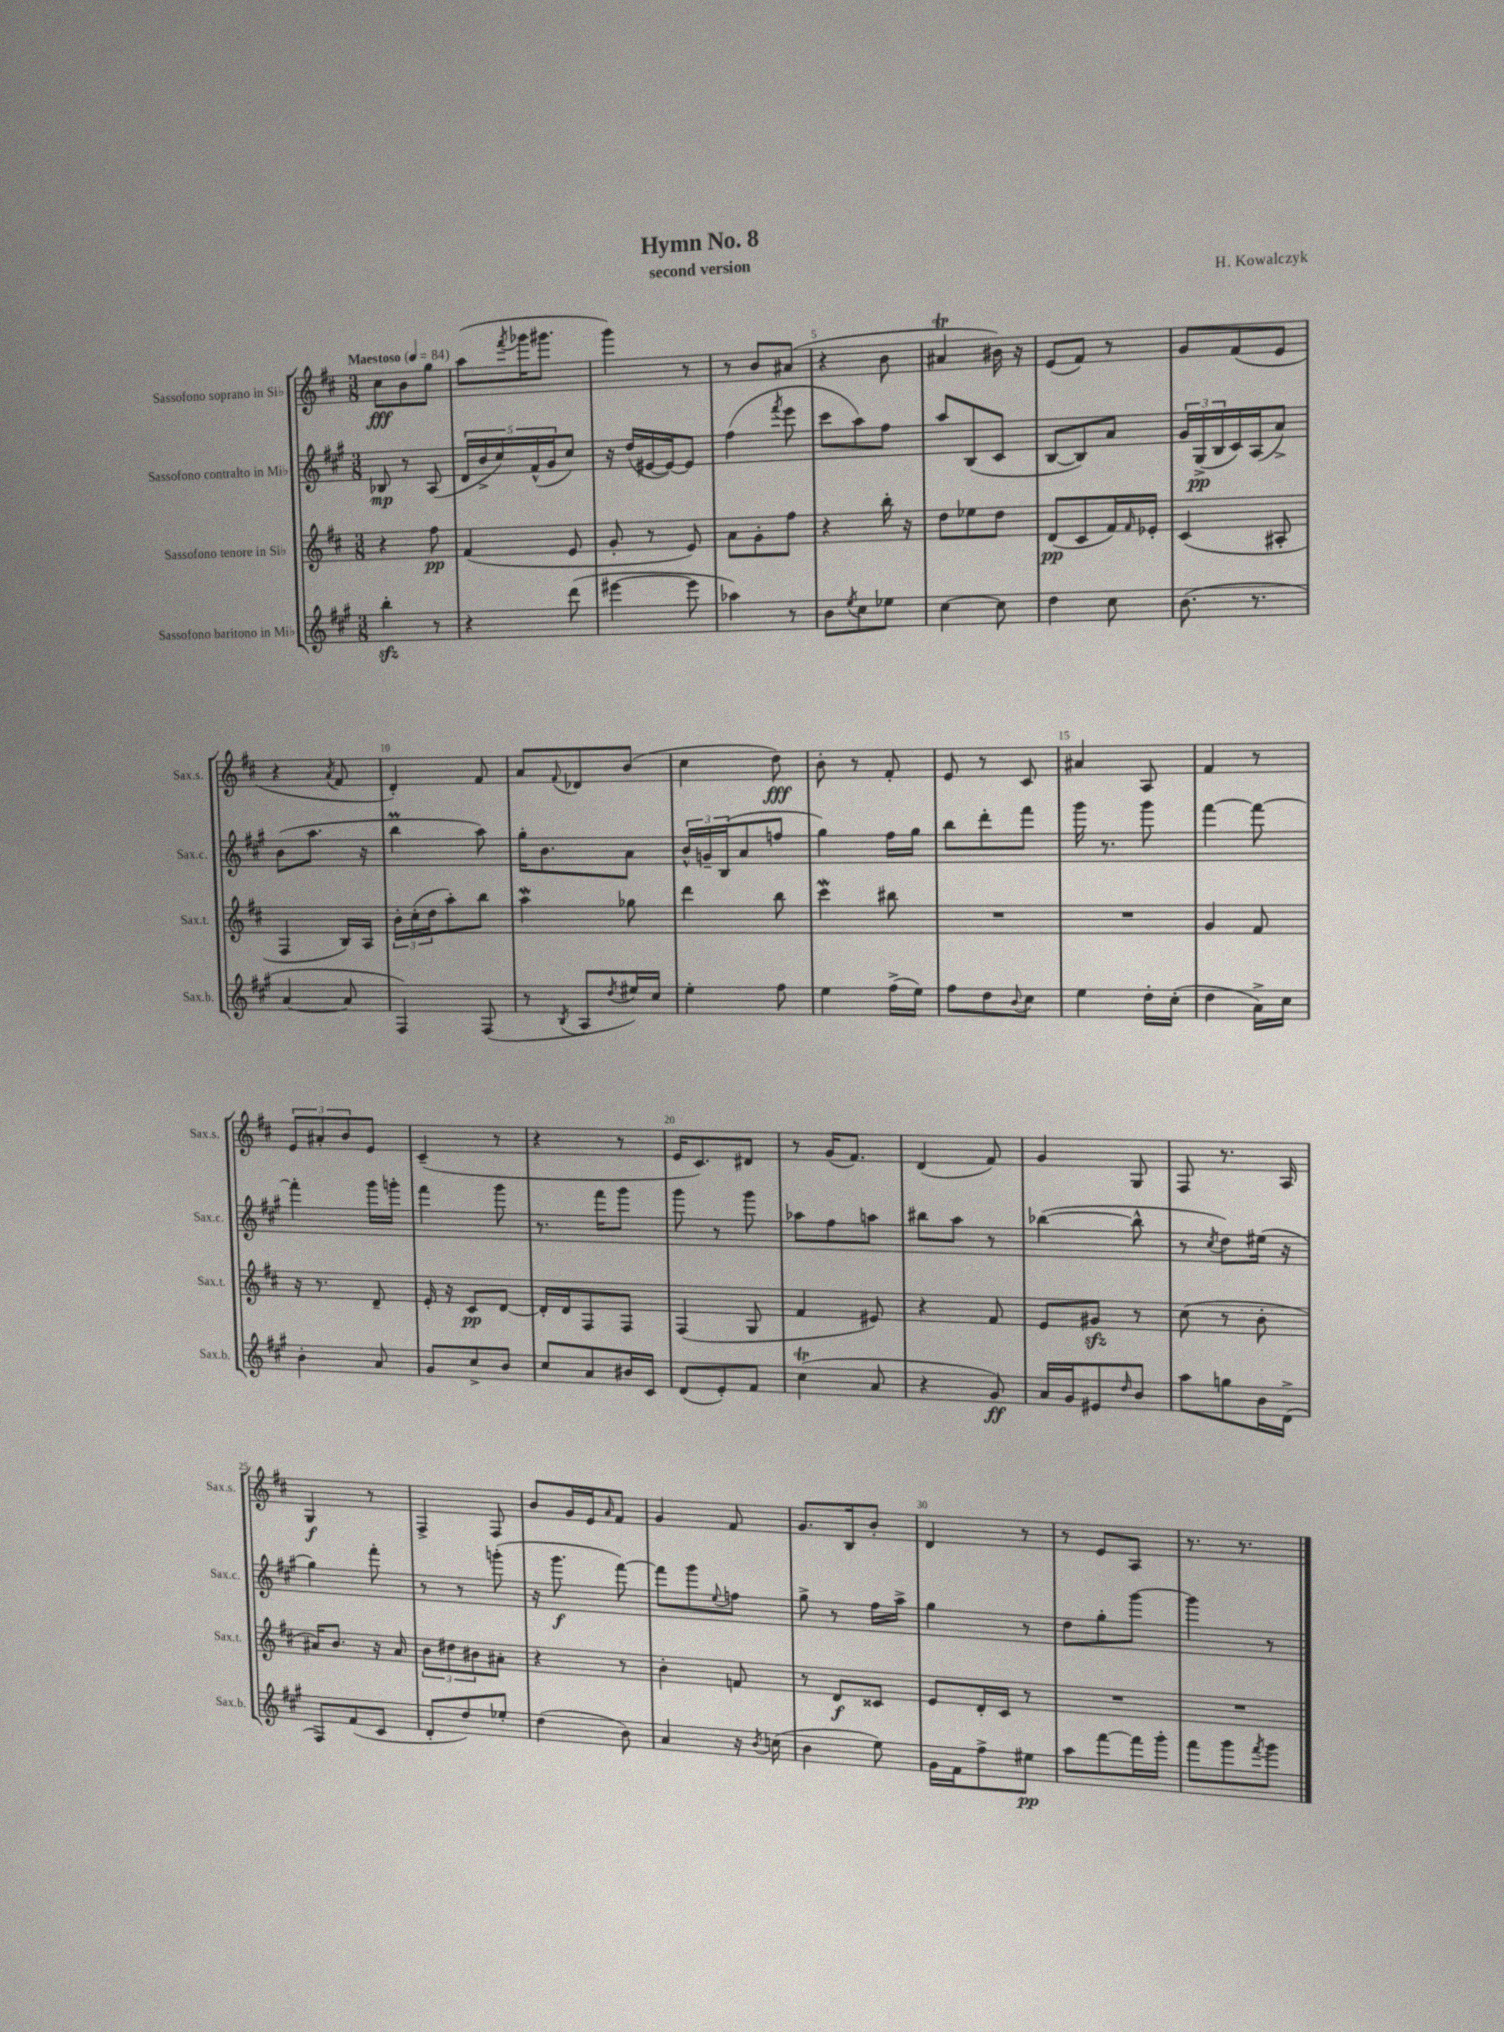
\header { title = "Hymn No. 8" composer = "H. Kowalczyk" subtitle = "second version" }
<<
\new StaffGroup <<
\new Staff = "s0" \with { instrumentName = "Sassofono soprano in Sib" shortInstrumentName = "Sax.s." } {
    \clef treble \key d \major \numericTimeSignature \time 3/8 \tempo "Maestoso" 4 = 84
    cis''8\fff b'8 g''8 |
    a''8( \acciaccatura { fis'''8 } ges'''16 gis'''8. |
    g'''4) r8 |
    r8 b'8 ais'8( |
    r4 b'8 |
    ais'4\trill bis'16) r16 |
    e'8( fis'8) r8 |
    g'8 fis'8( e'8 |
    r4 \acciaccatura { a'8 } fis'8 |
    d'4-.) fis'8 |
    a'8 \appoggiatura { fis'8 } des'8 b'8( |
    cis''4 d''8\fff) |
    b'8-. r8 fis'8-. |
    e'8 r8 cis'8 |
    ais'4 a8 |
    fis'4 r8 |
    \tuplet 3/2 { e'8 ais'8-. b'8 } e'8 |
    cis'4--( r8 |
    r4 r8 |
    e'16 cis'8.) dis'8 |
    r8 g'16( fis'8.) |
    d'4( fis'8) |
    g'4 g8 |
    fis8 r8. a16 |
    g4\f r8 |
    fis4-> fis8 |
    b'8 g'16 e'16 \grace { a'16 } fis'8 |
    g'4 fis'8 |
    g'8. b16 b'8-. |
    d'4 r8 |
    r8 e'8 a8 |
    r8. r8. \bar "|." |
}
\new Staff = "s1" \with { instrumentName = "Sassofono contralto in Mib" shortInstrumentName = "Sax.c." } {
    \clef treble \key a \major \numericTimeSignature \time 3/8
    bes8\mp r8 a8( |
    \tuplet 5/4 { d'16 b'16-> cis''16) fis'16-^( gis'16 } cis''8) |
    r16 d''16( eis'16~ eis'16~) eis'8 |
    fis''4( \acciaccatura { fis'''8 } e'''8 |
    cis'''8 a''8) fis''8 |
    a''8 b8( cis'8 |
    b8~ b8) a'8 |
    \tuplet 3/2 { gis'16 gis16->\pp( b16 } cis'16) a16( a'8->) |
    b'8( a''8. r16 |
    b''4\prall a''8) |
    gis''16-. b'8. a'8 |
    \tuplet 3/2 { b'16-^ g'16-- b16( } a'8 f''8 |
    gis''4) fis''16 gis''16 |
    b''8 d'''8-. fis'''8 |
    gis'''16 r8. gis'''8 |
    fis'''4~ fis'''8~ |
    fis'''4-. gis'''16 g'''16-. |
    fis'''4 gis'''8 |
    r8. fis'''16 gis'''8 |
    gis'''8 r8 gis'''8 |
    aes''8 fis''8 a''8 |
    bis''8 a''8 r8 |
    bes''4~( bes''8-^ |
    r8 \acciaccatura { cis''8 } d''8) eis''16( r16 |
    gis''4) fis'''8-. |
    r8 r8 g'''8-.( |
    r16 gis'''8.\f fis'''8~) |
    fis'''8 gis'''8 \appoggiatura { e''8 } f''8 |
    gis''8-> r8 fis''16 a''16-> |
    gis''4 r8 |
    d''8 gis''8-. gis'''8~ |
    gis'''4 r8 \bar "|." |
}
\new Staff = "s2" \with { instrumentName = "Sassofono tenore in Sib" shortInstrumentName = "Sax.t." } {
    \clef treble \key d \major \numericTimeSignature \time 3/8
    r4 fis''8\pp |
    fis'4( e'8 |
    g'8-. r8 e'8) |
    a'8 g'8-. fis''8 |
    r4 b''16-. r16 |
    d''8 ees''8 d''8 |
    d'8\pp( cis'8 fis'16) \grace { fis'16 } ees'16-. |
    cis'4( ais8-. |
    fis4 b16) a16 |
    \tuplet 3/2 { b'16-. cis''16-.( d''16 } a''8-.) b''8 |
    a''4\mordent ges''8 |
    d'''4 b''8 |
    cis'''4\mordent bis''8 |
    R4. |
    R4. |
    g'4 fis'8 |
    r16 r8. d'8-- |
    e'16-. r16 cis'8\pp d'8~ |
    d'16-. d'16 fis8 fis8 |
    fis4( g8 |
    fis'4 eis'8) |
    r4 fis'8 |
    e'8 gis'8\sfz r8 |
    cis''8( r8 b'8-. |
    ais'16) b'8. r16 ais'16 |
    \tuplet 3/2 { b'8 dis''8 bis'8 } ais'8-. |
    r4 r8 |
    b'4-. f'8 |
    r8 d'8\f cisis'8 |
    e'8 d'16-. cis'16 r8 |
    R4. |
    R4. \bar "|." |
}
\new Staff = "s3" \with { instrumentName = "Sassofono baritono in Mib" shortInstrumentName = "Sax.b." } {
    \clef treble \key a \major \numericTimeSignature \time 3/8
    b''4-.\sfz r8 |
    r4 d'''8( |
    eis'''4~ eis'''8 |
    aes''4) r8 |
    b'8 \acciaccatura { e''8 } cis''8 ees''8 |
    cis''4~ cis''8 |
    d''4 cis''8 |
    b'8.( r8. |
    a'4~ a'8 |
    fis4) fis8( |
    r8 \acciaccatura { b8 } a8 \acciaccatura { d''8 } eis''16) cis''16 |
    e''4-. fis''8 |
    e''4 fis''16->( e''16) |
    fis''8 d''8 \appoggiatura { b'8 } cis''8 |
    e''4 d''16-. cis''16-.( |
    d''4 a'16->) cis''16 |
    b'4-. a'8 |
    gis'8 cis''8-> b'8 |
    cis''8 a'8 bis'16 cis'16 |
    d'8( e'8-.) fis'8 |
    cis''4\trill( a'8 |
    r4 gis'8\ff) |
    a'16 gis'16 eis'8 \grace { d''16 } b'8 |
    a''8 g''8 b'16 d'16->( |
    fis8) fis'8( cis'8 |
    d'8-. d''8) ees''8-. |
    d''4( b'8) |
    a'4 r16 \acciaccatura { b'8 } c''16( |
    b'4 e''8) |
    gis'16 fis'16 fis''8-> eis''8\pp |
    a''8 fis'''8~ fis'''16 gis'''16-. |
    fis'''8 gis'''8 \acciaccatura { fis'''8 } gis'''8 \bar "|." |
}
>>
>>
\layout { \context { \Score \override BarNumber.break-visibility = ##(#f #t #t) barNumberVisibility = #(every-nth-bar-number-visible 5) } }
